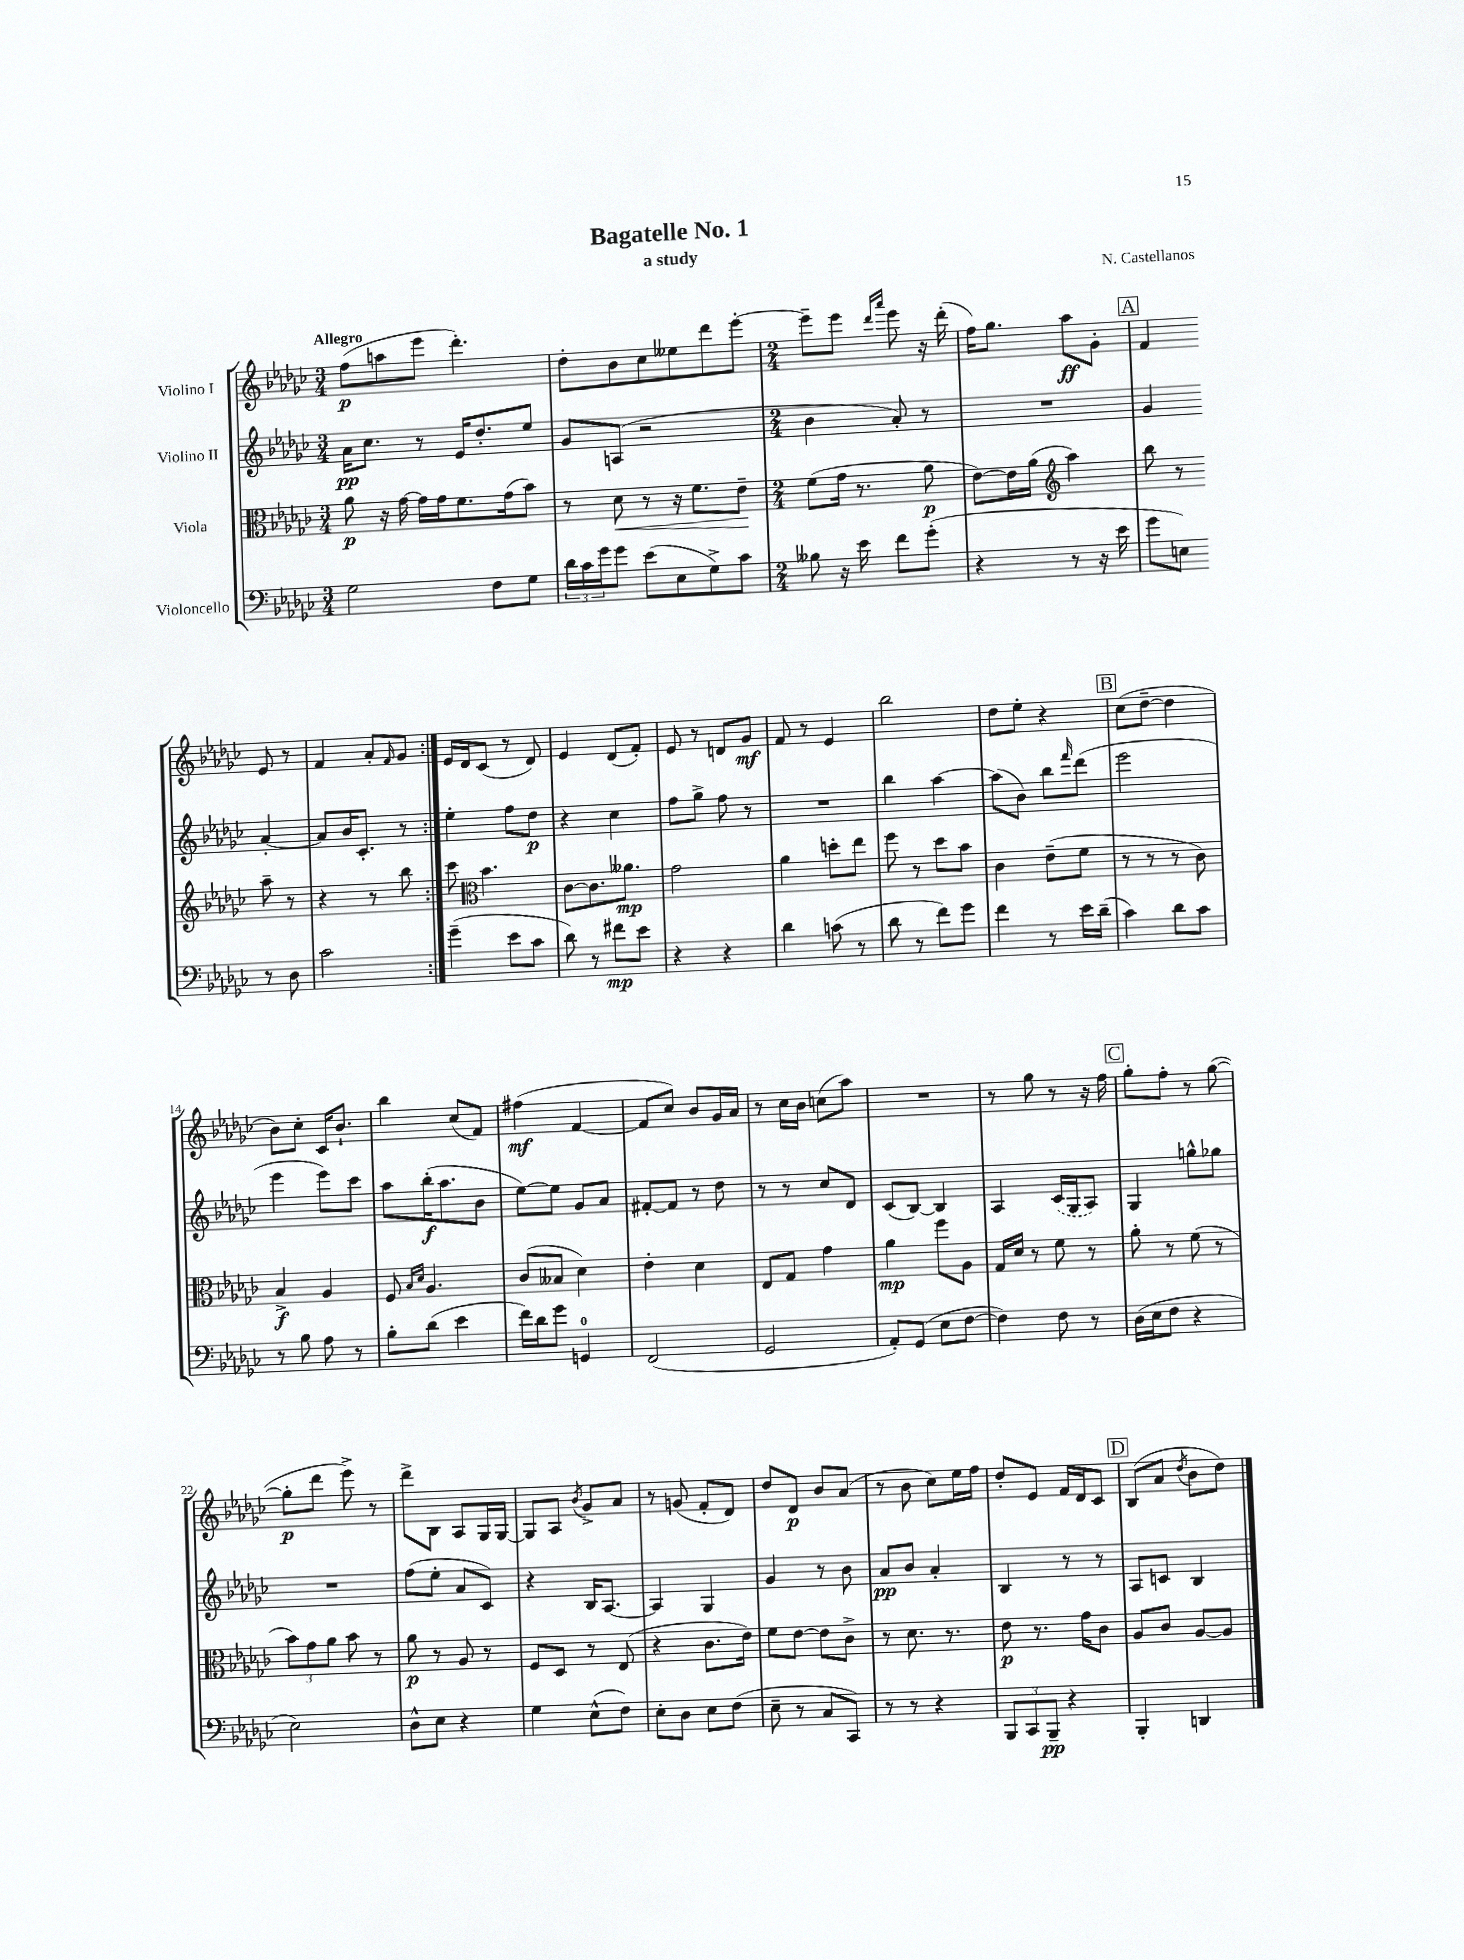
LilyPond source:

\header { title = "Bagatelle No. 1" composer = "N. Castellanos" subtitle = "a study" }
<<
\new StaffGroup <<
\new Staff = "s0" \with { instrumentName = "Violino I" } {
    \clef treble \key ges \major \numericTimeSignature \time 3/4 \tempo "Allegro"
    \repeat volta 2 { f''8\p( a''8 ees'''8 des'''4.-.) |
    des''8-. bes'8 ces''8 eeses''8 des'''8 ees'''8~-. |
    \numericTimeSignature \time 2/4 ees'''8-- ees'''8 \grace { des'''16 aes'''16 } ees'''8 r16 des'''16-.( |
    f''16) ges''8. aes''8\ff ges'8-. |
    \mark \markup { \box "A" } f'4 ees'8 r8 |
    f'4 aes'8-. \grace { f'16 } ges'8 | }
    ees'16 des'16 ces'8( r8 des'8) |
    ees'4 des'8( f'8-.) |
    ees'8 r8 d'8 ges'8\mf |
    f'8 r8 ees'4 |
    bes''2 |
    des''8 ees''8-. r4 |
    \mark \markup { \box "B" } ces''8( des''8~-- des''4 |
    bes'8) ces''8-. ces'16 bes'8.-! |
    bes''4 ces''8( f'8) |
    fis''4\mf( f'4~ |
    f'8 ces''8) bes'8 ges'16 aes'16 |
    r8 ces''16 bes'16 c''8( aes''8) |
    R2 |
    r8 ges''8 r8 r16 f''16 |
    \mark \markup { \box "C" } ges''8-. f''8-. r8 ges''8~( |
    ges''8-.\p des'''8 ees'''8->) r8 |
    des'''8-> bes8 aes8 ges16 ges16~ |
    ges8 aes8 \acciaccatura { bes'8 } ges'8-> aes'8 |
    r8 g'8( f'8-. des'8) |
    des''8 des'8\p bes'8 aes'8( |
    r8 bes'8 ces''8) ees''16 f''16 |
    des''8-. ees'8 f'16 des'16 ces'8 |
    \mark \markup { \box "D" } bes8( aes'8 \acciaccatura { des''8 } bes'8 des''8) \bar "|." |
}
\new Staff = "s1" \with { instrumentName = "Violino II" } {
    \clef treble \key ges \major \numericTimeSignature \time 3/4
    \repeat volta 2 { aes'16\pp ces''8. r8 ees'16 des''8.-. ees''8 |
    ges'8 a8( r2 |
    \numericTimeSignature \time 2/4 bes'4 aes'8-.) r8 |
    R2 |
    \mark \markup { \box "A" } ges'4 aes'4~-. |
    aes'8 bes'16 ces'8.-. r8 | }
    ees''4-. f''8 des''8\p |
    r4 ces''4 |
    f''8 ges''8-> f''8 r8 |
    R2 |
    bes''4 aes''4~ |
    aes''8( bes'8) bes''8 \grace { f'''16 } des'''8( |
    \mark \markup { \box "B" } ees'''2 |
    ees'''4 ees'''8) ces'''8 |
    aes''8 bes''16-.\f( aes''8. bes'8 |
    ees''8~) ees''8 ges'8 aes'8 |
    fis'8~-. fis'8 r8 des''8 |
    r8 r8 ces''8 des'8 |
    ces'8( bes8~) bes4 |
    aes4 \once \slurDashed ces'16( ges16 aes8) |
    \mark \markup { \box "C" } ges4 g''8-^ ges''8 |
    R2 |
    f''8( ees''8-. aes'8 ces'8) |
    r4 bes16 aes8.~ |
    aes4 ges4 |
    ges'4 r8 bes'8 |
    aes'8\pp bes'8 aes'4-. |
    bes4 r8 r8 |
    \mark \markup { \box "D" } aes8 c'8 bes4 \bar "|." |
}
\new Staff = "s2" \with { instrumentName = "Viola" } {
    \clef alto \key ges \major \numericTimeSignature \time 3/4
    \repeat volta 2 { aes'8\p r16 ges'16~ ges'16 ges'16 f'8. ges'16( bes'8) |
    r8 des'8\< r8 r16 f'8. ees'8--\! |
    \numericTimeSignature \time 2/4 f'8( ges'16 r8. aes'8\p |
    ees'8~) ees'16 aes'16( \clef treble aes''4) |
    \mark \markup { \box "A" } bes''8 r8 aes''8-- r8 |
    r4 r8 bes''8 | }
    ces'''8 \clef alto bes'4. |
    ces'8~ ces'8. aeses'8.\mp |
    ges'2 |
    aes'4 d''8-. ees''8 |
    f''8 r8 des''8 bes'8 |
    ces'4 ees'8--( f'8 |
    \mark \markup { \box "B" } r8 r8 r8 ces'8) |
    bes4->\f aes4 |
    f8 \grace { bes16 des'16 } aes4. |
    ces'8( beses8 des'4) |
    ees'4-. des'4 |
    ees8 ges8 ges'4 |
    aes'4\mp f''8 aes8 |
    ges16 des'16 r8 f'8 r8 |
    \mark \markup { \box "C" } aes'8-. r8 f'8( r8 |
    \tuplet 3/2 { bes'8) ges'8 aes'8 } bes'8 r8 |
    aes'8\p r8 aes8 r8 |
    f8 des8 r8 ees8( |
    r4 ces'8. ees'16) |
    f'8 ees'8~ ees'8 ces'8-> |
    r8 des'8. r8. |
    ees'8\p r8. ges'16 ces'8 |
    \mark \markup { \box "D" } aes8 ces'8 aes8~ aes8 \bar "|." |
}
\new Staff = "s3" \with { instrumentName = "Violoncello" } {
    \clef bass \key ges \major \numericTimeSignature \time 3/4
    \repeat volta 2 { ges2 f8 ges8 |
    \tuplet 3/2 { des'16 ces'16 ges'16 } ges'8 ees'8( ees8 ges8->) ces'8 |
    \numericTimeSignature \time 2/4 beses8 r16 ees'16 f'8 ges'8-.( |
    r4 r8 r16 ees'16 |
    \mark \markup { \box "A" } ges'8 e8) r8 des8 |
    ces'2 | }
    ges'4--( ees'8 ces'8 |
    des'8) r8 fis'8\mp ees'8 |
    r4 r4 |
    des'4 c'8( r8 |
    des'8 r8 f'8) ges'8 |
    f'4 r8 ees'16 des'16--( |
    \mark \markup { \box "B" } ces'4) des'8 ces'8 |
    r8 bes8 aes8 r8 |
    bes8-. des'8( ees'4 |
    f'16) des'16 ges'8 g,4-0 |
    f,2( |
    ges,2 |
    aes,8-.) ges,8( ees8 f8~ |
    f4) f8 r8 |
    \mark \markup { \box "C" } des16( ees16 f8 r4 |
    ees2) |
    des8-^ ees8 r4 |
    ges4 ees8-^( f8) |
    ees8-. des8 ees8 f8( |
    ees8-- r8 ces8 ces,8) |
    r8 r8 r4 |
    \tuplet 3/2 { bes,,8 ces,8 bes,,8--\pp } r4 |
    \mark \markup { \box "D" } bes,,4-. d,4 \bar "|." |
}
>>
>>
